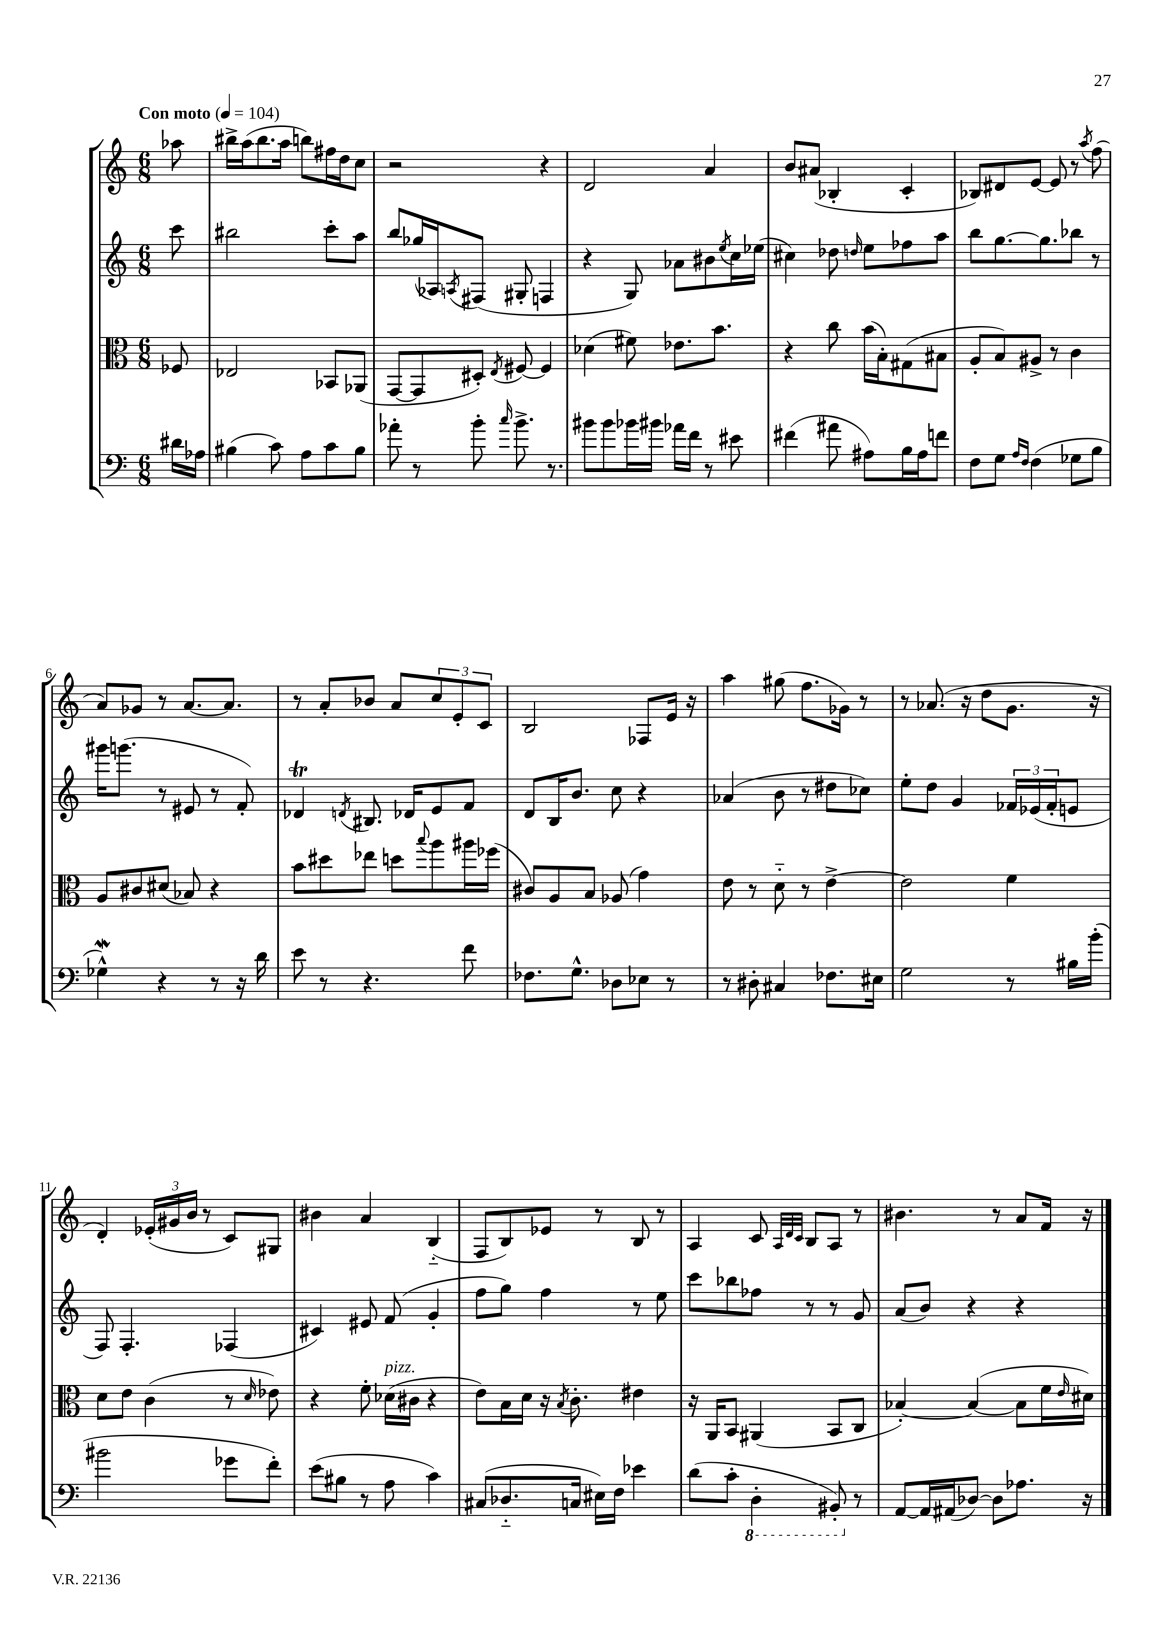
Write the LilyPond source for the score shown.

<<
\new StaffGroup <<
\new Staff = "s0" {
    \clef treble \key c \major \numericTimeSignature \time 6/8 \partial 8 \tempo "Con moto" 4 = 104
    aes''8 |
    bis''16-> a''16( bis''8. a''16 b''8) fis''16 d''16 c''8 |
    r2 r4 |
    d'2 a'4 |
    b'8 ais'8( bes4-. c'4-. |
    bes8) dis'8 e'8~ e'8 r8 \acciaccatura { a''8 } f''8( |
    a'8) ges'8 r8 a'8.~ a'8. |
    r8 a'8-. bes'8 a'8 \tuplet 3/2 { c''8 e'8-. c'8 } |
    b2 fes8 e'16 r16 |
    a''4 gis''8( f''8. ges'16) r8 |
    r8 aes'8.( r16 d''8 g'8. r16 |
    d'4-.) \tuplet 3/2 { ees'16-.( gis'16 b'16 } r8 c'8) gis8 |
    bis'4 a'4 b4-_( |
    f8 b8) ees'8 r8 b8 r8 |
    a4 c'8 \grace { a32 d'32 c'32 } b8 a8 r8 |
    bis'4. r8 a'8 f'16 r16 \bar "|." |
}
\new Staff = "s1" {
    \clef treble \key c \major \numericTimeSignature \time 6/8 \partial 8
    c'''8 |
    bis''2 c'''8-. a''8 |
    b''8 ges''16( aes16) \acciaccatura { a8 } fis8( gis8-. f4 |
    r4 g8) aes'8 bis'8 \acciaccatura { e''8 } c''16 ees''16( |
    cis''4) des''8 \grace { d''16 } e''8 fes''8 a''8 |
    b''8 g''8.~ g''8. bes''8 r8 |
    gis'''16 g'''8.( r8 eis'8 r8 f'8-.) |
    des'4\trill \acciaccatura { d'8 } bis8. des'16 e'8 f'8 |
    d'8 b16 b'8. c''8 r4 |
    aes'4( b'8 r8 dis''8 ces''8) |
    e''8-. d''8 g'4 \tuplet 3/2 { fes'16 ees'16( fes'16-. } e'8 |
    f8) f4.-. fes4( |
    cis'4) eis'8 f'8( g'4-. |
    f''8 g''8) f''4 r8 e''8 |
    c'''8 bes''8 fes''8 r8 r8 g'8 |
    a'8( b'8) r4 r4 \bar "|." |
}
\new Staff = "s2" {
    \clef alto \key c \major \numericTimeSignature \time 6/8 \partial 8
    fes8 |
    ees2 bes,8 aes,8( |
    g,8~ g,8 dis8-.) \acciaccatura { e8 } fis8~ fis4 |
    des'4( fis'8) ees'8. b'8. |
    r4 c''8 b'16( b16-.) gis8( bis8 |
    a8-. b8) ais8-> r8 c'4 |
    a8 cis'8 dis'8( bes8) r4 |
    b'8 dis''8 ees''8 d''8 \appoggiatura { b''8 } a''8 ais''16 fes''16( |
    cis'8) a8 b8 aes8( g'4) |
    e'8 r8 d'8-_ r8 e'4~-> |
    e'2 f'4 |
    d'8 e'8 c'4( r8 \grace { d'16 } ees'8) |
    r4 f'8-. des'16^\markup { \italic "pizz." }( cis'16 r4 |
    e'8) b16 d'16 r16 \acciaccatura { b8 } c'8.-. eis'4 |
    r16 a,16 b,8 ais,4( b,8 c8 |
    bes4~-.) bes4~( bes8 f'16 \grace { e'16 } dis'16) \bar "|." |
}
\new Staff = "s3" {
    \clef bass \key c \major \numericTimeSignature \time 6/8 \partial 8
    dis'16 aes16 |
    bis4( c'8) a8 c'8 bis8 |
    aes'8-. r8 b'8-. \grace { c''16 } b'8.-> r8. |
    bis'8 bis'8 bes'16 bis'16 aes'16 f'16 r8 eis'8 |
    fis'4( ais'8 ais8) b16 ais16 f'8 |
    f8 g8 \grace { a16 f16 } f4( ges8 b8 |
    ges4-^\mordent) r4 r8 r16 d'16 |
    e'8 r8 r4. f'8 |
    fes8. g8.-^ des8 ees8 r8 |
    r8 dis8-. cis4 fes8. eis16 |
    g2 r8 bis16 b'16-.( |
    bis'2 ges'8 f'8-.) |
    e'8( bis8 r8 a8 c'4) |
    cis8( des8.-_ c16 eis16) f16 ees'4 |
    d'8( c'8-. \ottava #-1 d,4-. bis,,8-.) \ottava #0 r8 |
    a,8~ a,16 ais,16( des8~) des8 aes8. r16 \bar "|." |
}
>>
>>
